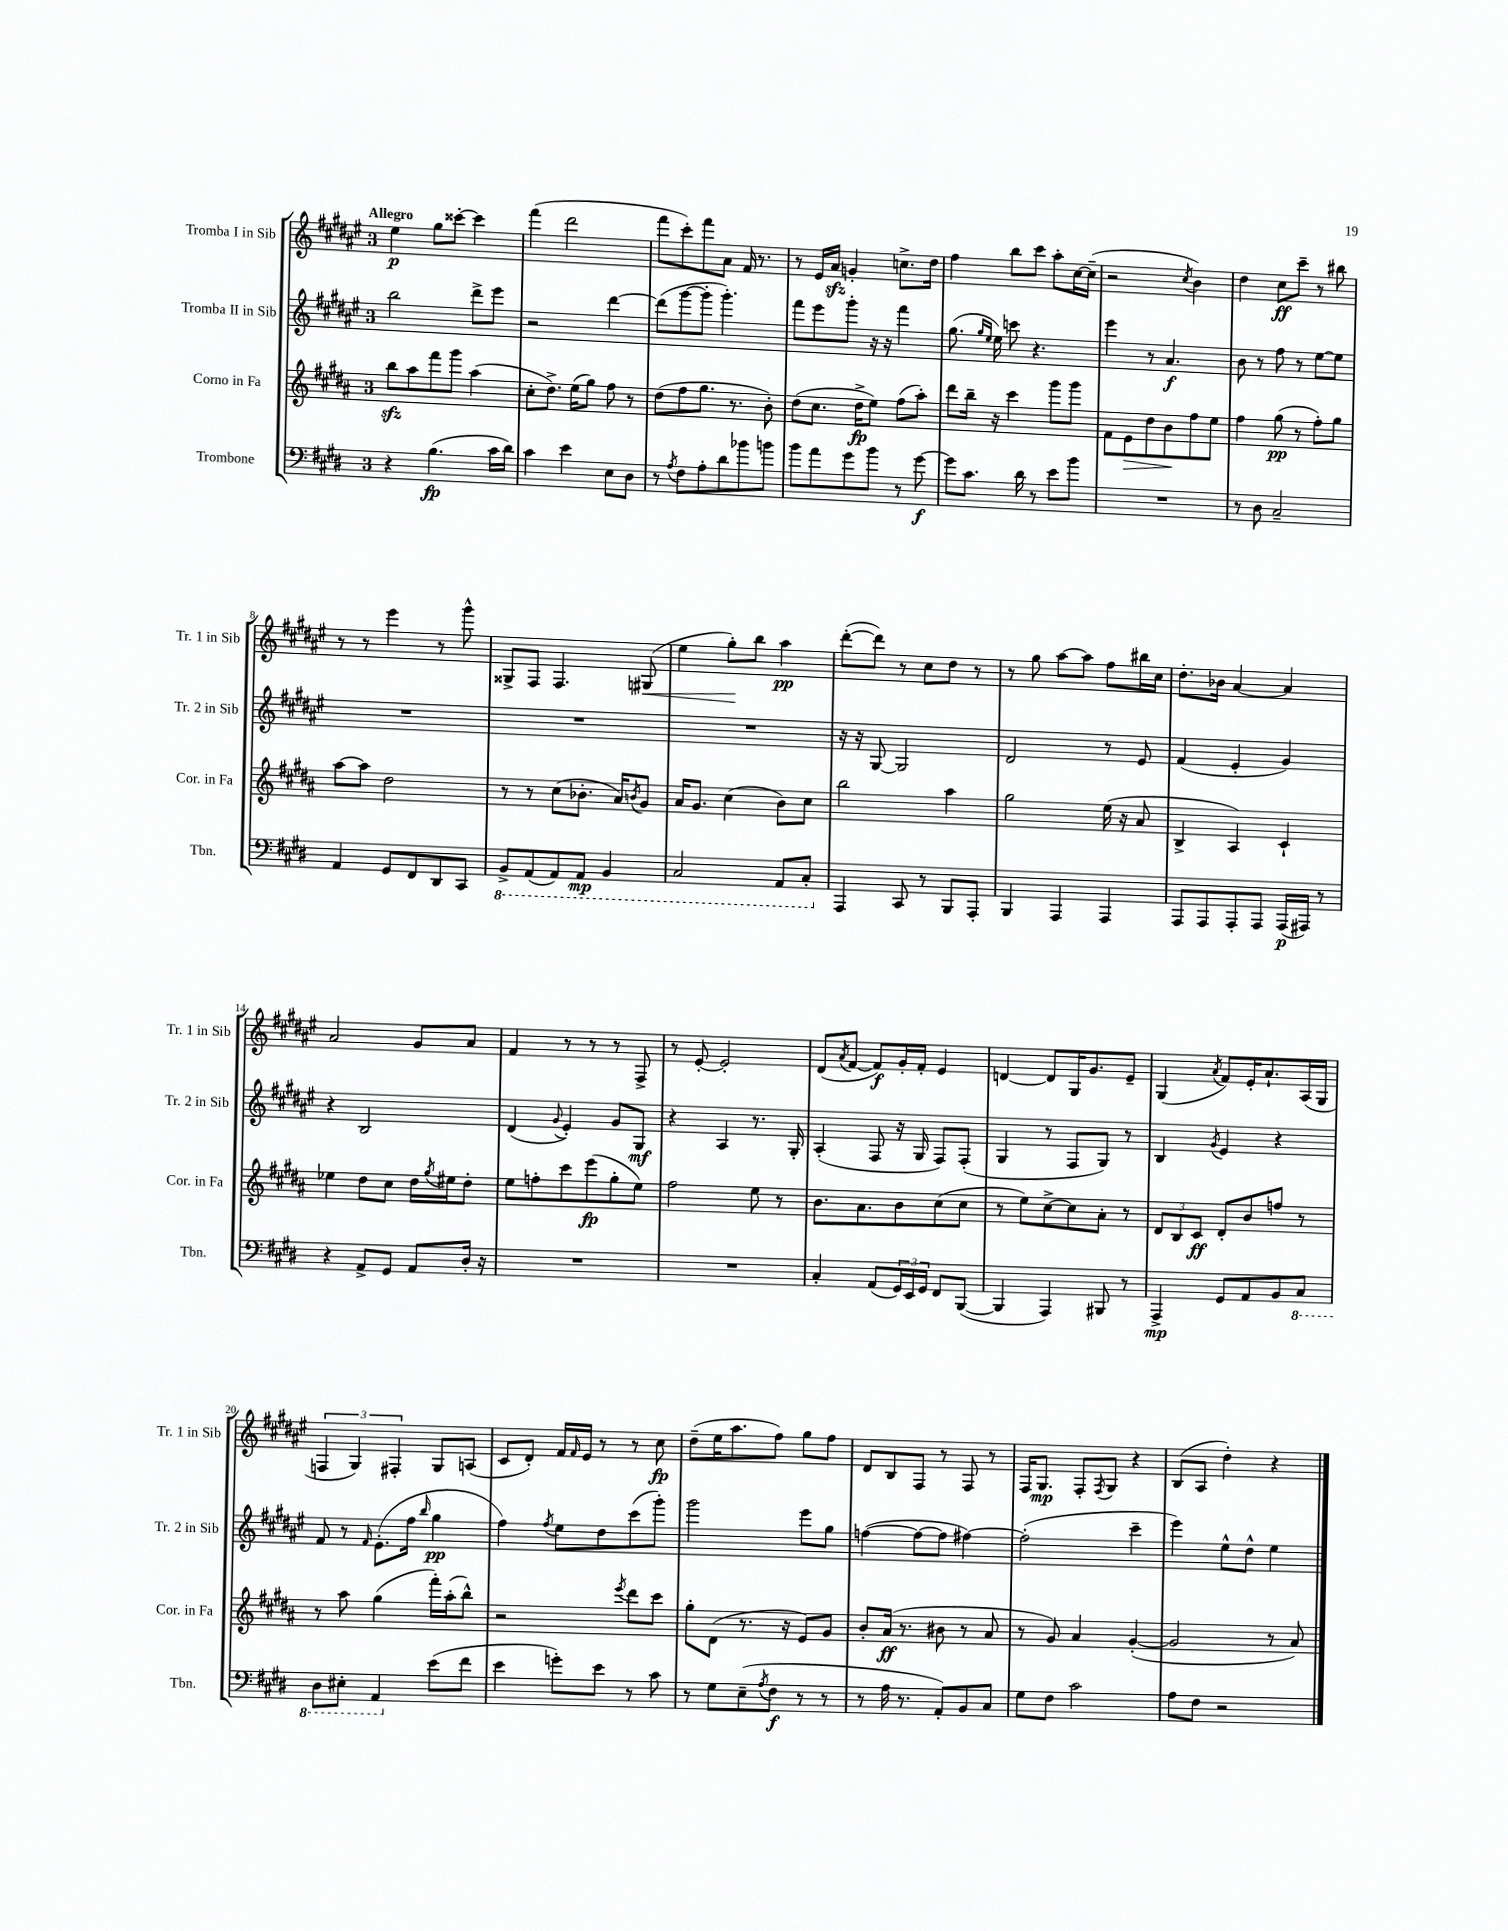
<<
\new StaffGroup <<
\new Staff = "s0" \with { instrumentName = "Tromba I in Sib" shortInstrumentName = "Tr. 1 in Sib" } {
    \clef treble \key fis \major \once \override Staff.TimeSignature.style = #'single-digit \time 3/4 \tempo "Allegro"
    eis''4\p gis''8 cisis'''8~-. cisis'''4 |
    fis'''4( dis'''2 |
    fis'''8 cis'''8-.) fis'''8 ais'8 fis'16 r8. |
    r8 eis'16 ais'16\sfz g'4-. c''8.-> dis''16 |
    fis''4 b''8 cis'''8 ais''8-. cis''16~ cis''16--( |
    r2 \acciaccatura { cis''8 } b'4) |
    dis''4 cis''8\ff cis'''8-- r8 bis''8 |
    r8 r8 eis'''4 r8 gis'''8-^ |
    gisis8-> fis8 fis4. gis8\<( |
    eis''4 gis''8-.\!) b''8 ais''4\pp |
    dis'''8~-.( dis'''8) r8 cis''8 dis''8 r8 |
    r8 gis''8 ais''8~ ais''8 fis''8 bis''16 cis''16 |
    dis''8.-. bes'16 ais'4~ ais'4 |
    ais'2 gis'8 ais'8 |
    fis'4 r8 r8 r8 fis8-> |
    r8 eis'8~-. eis'2-. |
    dis'8( \acciaccatura { ais'8 } fis'8~ fis'8\f) gis'16-. fis'16-. eis'4 |
    d'4~ d'8 gis16 gis'8. eis'8-- |
    gis4( \acciaccatura { ais'8 } fis'8) eis'16-. ais'8.-! ais16( gis16 |
    \tuplet 3/2 { f4 gis4) fis4-. } gis8 a8( |
    cis'8 dis'8-.) fis'16 \grace { fis'16 } eis'16 r8 r8 cis''8\fp |
    dis''8--( eis''16 ais''8. fis''8) gis''8 fis''8 |
    dis'8 b8 fis8 r8 fis8 r8 |
    fis16 gis8.\mp fis8-. \acciaccatura { fis8 } gis8 r4 |
    b8( ais8 dis''4-.) r4 \bar "|." |
}
\new Staff = "s1" \with { instrumentName = "Tromba II in Sib" shortInstrumentName = "Tr. 2 in Sib" } {
    \clef treble \key fis \major \once \override Staff.TimeSignature.style = #'single-digit \time 3/4
    b''2 dis'''8-> eis'''8 |
    r2 dis'''4~ |
    dis'''8( gis'''8~ gis'''8-. gis'''4.-.) |
    fis'''8 eis'''8 gis'''8-. r16 r16 fis'''4 |
    gis''8.( \grace { gis''16 eis''16 } eis''16) c'''8 r4. |
    eis'''4 r8 ais'4.\f |
    b'8 r8 fis''8 r8 eis''8~ eis''8 |
    R2. |
    R2. |
    R2. |
    r16 r16 gis8~ gis2 |
    dis'2 r8 eis'8 |
    fis'4( eis'4-. gis'4) |
    r4 b2 |
    dis'4( \appoggiatura { gis'8 } eis'4-.) gis'8 gis8\mf |
    r4 ais4 r8. gis16-. |
    ais4-.( fis8 r16 gis16 fis8) fis8-.( |
    gis4 r8 fis8 gis8) r8 |
    b4 \acciaccatura { gis'8 } eis'4 r4 |
    fis'8 r8 \grace { fis'16 } eis'8.-.( fis''16 \grace { b''16 } gis''4\pp |
    fis''4) \acciaccatura { fis''8 } eis''8 dis''8 cis'''8( gis'''8-.) |
    gis'''2 eis'''8 gis''8 |
    f''4~( f''8~ f''8 fis''4~) |
    fis''2-.( cis'''4-- |
    eis'''4) eis''8-^ dis''8-^ eis''4 \bar "|." |
}
\new Staff = "s2" \with { instrumentName = "Corno in Fa" shortInstrumentName = "Cor. in Fa" } {
    \clef treble \key b \major \once \override Staff.TimeSignature.style = #'single-digit \time 3/4
    b''8\sfz ais''8 fis'''8 gis'''8 ais''4( |
    cis''8-. dis''8.->) e''16( gis''8) fis''8 r8 |
    dis''8( fis''8 gis''8. r8. b'8-.) |
    dis''8( cis''8. dis''16->\fp e''8) fis''8( ais''8-.) |
    dis'''8 b''16-- r16 cis'''4 gis'''8 gis'''8 |
    fis'8 e'8\> dis''8 b'8\! fis''8 e''8 |
    fis''4 gis''8\pp( r8 fis''8-.) gis''8 |
    ais''8~ ais''8 dis''2 |
    r8 r8 cis''8( bes'8.-. ais'16) \acciaccatura { b'8 } gis'8 |
    ais'16 gis'8. cis''4( b'8) cis''8 |
    b''2 ais''4 |
    gis''2 e''16( r16 ais'8 |
    b4-> ais4) cis'4-! |
    ees''4 dis''8 cis''8 dis''16 \acciaccatura { gis''8 } eis''16 dis''8-. |
    e''8 f''8-. cis'''8 e'''8\fp( gis''8-. e''8) |
    fis''2 e''8 r8 |
    b'8. ais'8. b'8 cis''8( cis''8 |
    r8 e''8) cis''8~-> cis''8 ais'8-. r8 |
    \tuplet 3/2 { dis'8 b8 cis'8\ff } dis'8-. b'8 f''8 r8 |
    r8 ais''8 gis''4( fis'''16-.) ais''16-.( b''8-^) |
    r2 \acciaccatura { e'''8 } dis'''8 cis'''8 |
    gis''8-. dis'8( r8. r16 e'8) gis'8 |
    b'8-. ais'16\ff( r8. bis'8 r8 ais'8 |
    r8 gis'8) ais'4 gis'4~-.( |
    gis'2 r8 ais'8) \bar "|." |
}
\new Staff = "s3" \with { instrumentName = "Trombone" shortInstrumentName = "Tbn." } {
    \clef bass \key e \major \once \override Staff.TimeSignature.style = #'single-digit \time 3/4
    r4 b4.\fp( cis'16 dis'16) |
    cis'4 e'4 e8 dis8 |
    r8 \acciaccatura { a8 } fis8 a8-. dis'8 bes'8 b'8 |
    b'8 a'8 gis'8 b'8 r8 gis'8~\f |
    gis'8 cis'8. dis'16 r8 e'8 b'8 |
    R2. |
    r8 dis8 cis2-- |
    a,4 gis,8 fis,8 dis,8 cis,8 |
    \ottava #-1 b,,8-> a,,8( a,,8) a,,8\mp b,,4 |
    cis,2 a,,8 cis,8-. \ottava #0 |
    a,,4 cis,8 r8 b,,8 a,,8-. |
    b,,4 a,,4 a,,4 |
    a,,8 a,,8 a,,8-. a,,8 a,,16\p( ais,,16) r8 |
    r4 a,8-> gis,8 a,8 dis16-. r16 |
    R2. |
    R2. |
    cis4-. a,8( \tuplet 3/2 { gis,16) e,16 gis,16 } fis,8 b,,8~( |
    b,,4 a,,4) bis,,8 r8 |
    a,,4->\mp gis,8 a,8 b,8 \ottava #-1 cis,8 |
    dis,8 eis,8-. a,,4 \ottava #0 e'8( fis'8 |
    e'4 g'8-.) e'8 r8 cis'8 |
    r8 gis8 e8--( \acciaccatura { a8 } fis8\f r8 r8 |
    r8 a16 r8. a,8-.) b,8 cis8 |
    gis8 fis8 cis'2 |
    a8 fis8 r2 \bar "|." |
}
>>
>>
